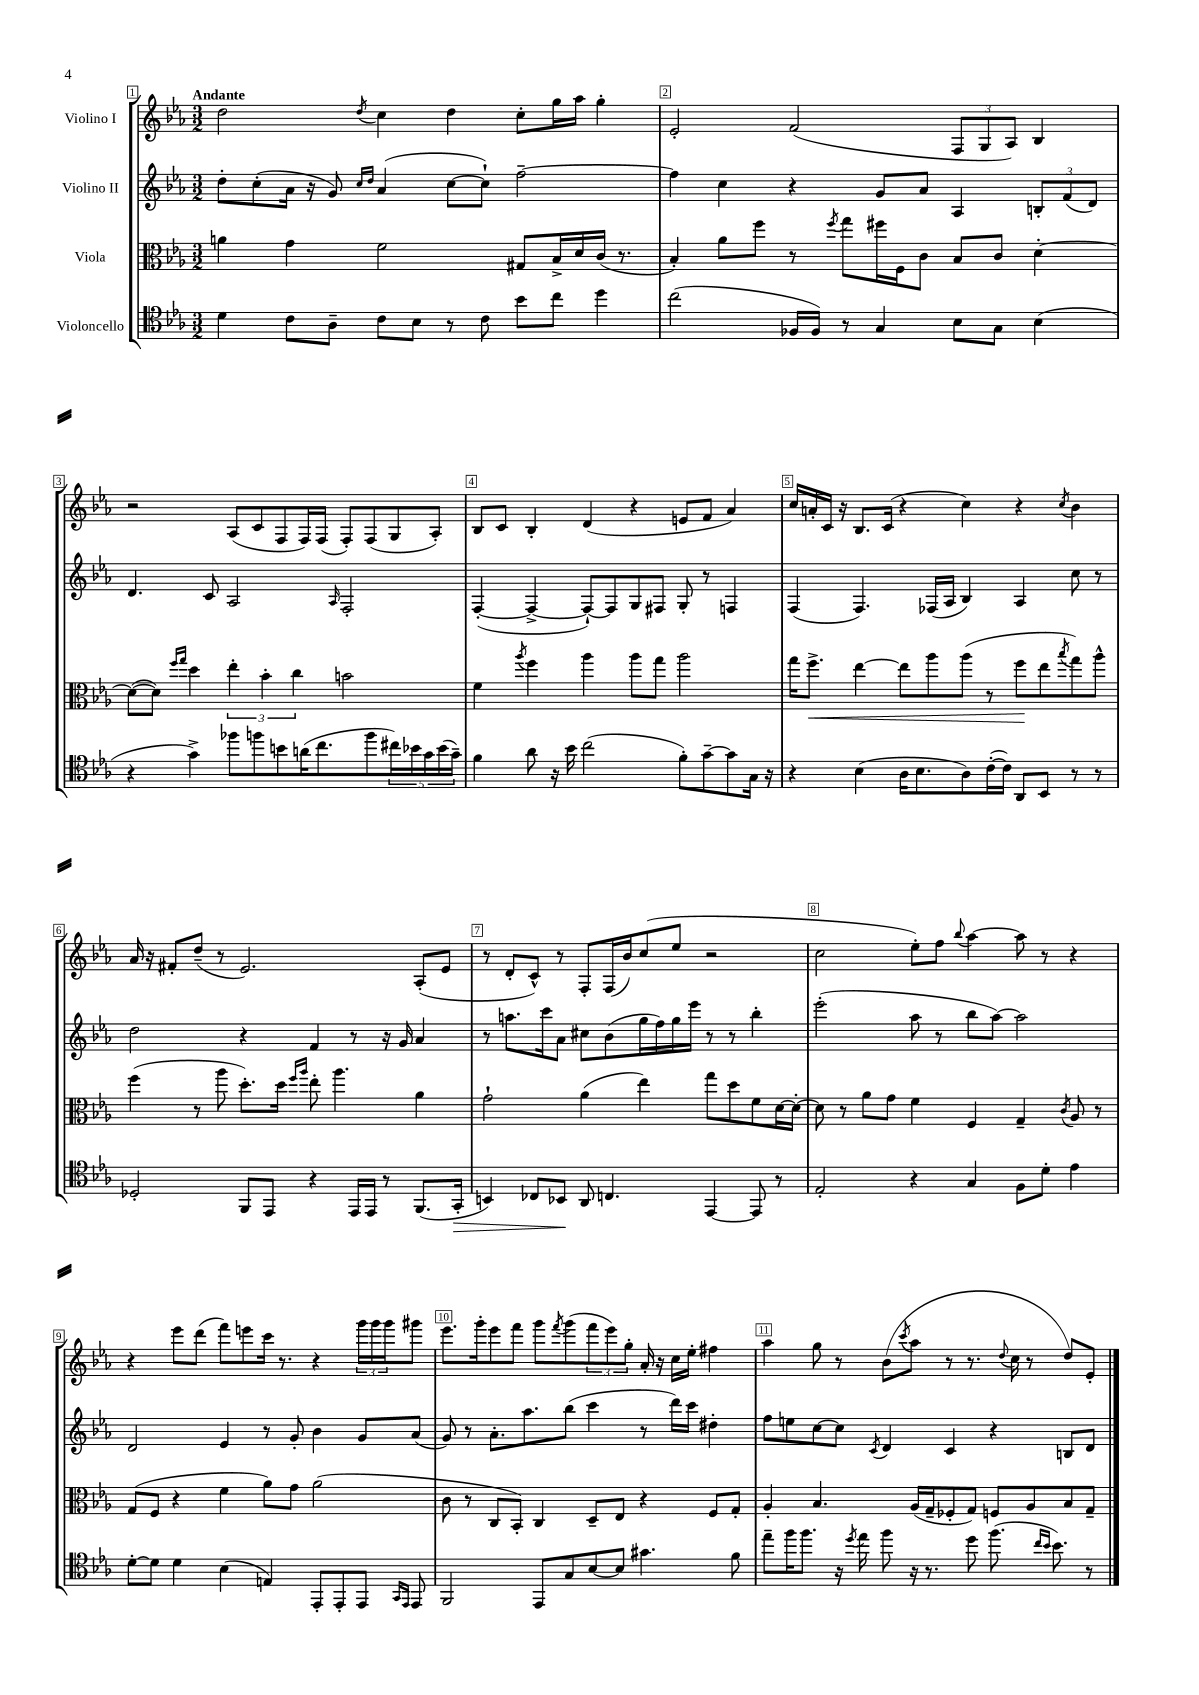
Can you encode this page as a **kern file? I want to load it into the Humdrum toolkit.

**kern	**dynam	**kern	**dynam	**kern	**kern
*part4	*part4	*part3	*part3	*part2	*part1
*staff4	*staff4	*staff3	*staff3	*staff2	*staff1
*I"Violoncello	*	*I"Viola	*	*I"Violino II	*I"Violino I
*clefC4	*	*clefC3	*	*clefG2	*clefG2
*k[b-e-a-]	*	*k[b-e-a-]	*	*k[b-e-a-]	*k[b-e-a-]
*M3/2	*	*M3/2	*	*M3/2	*M3/2
=1	=1	=1	=1	=1	=1
!	!	!	!	!	!LO:TX:a:B:t=Andante
4d\	.	4an\	.	8dd'\L	2dd\
.	.	.	.	(8cc'\	.
8c\L	.	4g\	.	16a-\Jk	.
.	.	.	.	16r	.
8A-~\J	.	.	.	8g/)	.
.	.	.	.	16qqcc/LL	.
.	.	.	.	16qqdd/JJ	8qdd/
8c\L	.	2f\	.	(4a-/	4cc\
8B-\J	.	.	.	.	.
8r	.	.	.	[8cc\L	4dd\
8c\	.	.	.	8cc`\J])	.
8b-\L	.	8G#X/L	.	[2ff~\	8cc'\L
8cc\J	.	16B-^/L	.	.	16gg\L
.	.	16d/	.	.	16aa-\JJ
4dd\	.	(16c/JJ	.	.	4gg'\
.	.	8.r	.	.	.
=2	=2	=2	=2	=2	=2
(2cc\	.	4B-'/)	.	4ff\]	2e-'/
.	.	8a-\L	.	4cc\	.
.	.	8ff\J	.	.	.
16F-X/LL	.	8r	.	4r	(2f/
16F-/JJ)	.	.	.	.	.
.	.	8qff/	.	.	.
8r	.	8gg\L	.	.	.
4G/	.	16ff#X\L	.	8g/L	.
.	.	16F\J	.	.	.
.	.	8c\J	.	8a-/J	.
8B-\L	.	8B-/L	.	4A-/	12F/L
.	.	.	.	.	12G/
8G\J	.	8c/J	.	.	.
.	.	.	.	.	12A-/J)
(4B-\	.	[4d'\	.	12Bn'/L	4B-/
.	.	.	.	(12f/	.
.	.	.	.	12d/J)	.
!!LO:LB:g=z
=3	=3	=3	=3	=3	=3
4r	.	(8d\L_	.	4.d/	2r
.	.	8d\J])	.	.	.
.	.	16qqff/LL	.	.	.
.	.	16qqgg/JJ	.	.	.
4g^\)	.	4dd\	.	.	.
.	.	.	.	8c/	.
8ff-X\L	.	6ee-'\	.	2A-/	(8A-/L
8ffn\	.	.	.	.	8c/
.	.	6b-'\	.	.	.
8bn\	.	.	.	.	8F/
.	.	6cc\	.	.	.
(16an\K	.	.	.	.	16F/L)
8.cc\	.	.	.	.	(16F/JJ
.	.	.	.	16qqA-/	.
.	.	2bn\	.	2F'/	8F'/L)
8ff\	.	.	.	.	(8F/
20cc#X\L)	.	.	.	.	8G/
20b-X\	.	.	.	.	.
20g\	.	.	.	.	.
.	.	.	.	.	8A-'/J)
(20b-\	.	.	.	.	.
20g~\JJ)	.	.	.	.	.
=4	=4	=4	=4	=4	=4
4f\	.	4f\	.	([4F'/	8B-/L
.	.	.	.	.	8c/J
.	.	8qaa-/	.	.	.
8a-\	.	4ff\	.	4F^/_	4B-'/
16r	.	.	.	.	.
16b-\	.	.	.	.	.
(2cc\	.	4aa-\	.	8F`/L_)	(4d/
.	.	.	.	8F/]	.
.	.	8aa-\L	.	8G/	4r
.	.	8gg\J	.	8F#X/J	.
8f'\L)	.	2aa-\	.	8G'/	8en/L
[8g~\	.	.	.	8r	8f/J
8g\]	.	.	.	4Fn/	4a-/)
16G\Jk	.	.	.	.	.
16r	.	.	.	.	.
=5	=5	=5	=5	=5	=5
4r	.	16gg\KL	.	(4F/	16cc/LL
!	!	!	!LO:HP:b	!	!
.	.	8.ff^\J	<	.	16an'/
.	.	.	.	.	16c/JJ
.	.	.	.	.	16r
(4B-\	.	[4ee-\	.	4.F/)	8.B-/L
.	.	.	.	.	(16c/Jk
16A-\KL	.	8ee-\L]	.	.	4r
8.B-\	.	.	.	.	.
.	.	8aa-\	.	(16F-X/LL	.
.	.	.	.	16A-/JJ	.
8A-\)	.	(8aa-\J	.	4B-/)	4cc\)
([16c'\L	.	8r	.	.	.
16c\JJ])	.	.	.	.	.
8AA-/L	.	8ff\L	.	4A-/	4r
8BB-/J	.	8ee-\	[	.	.
.	.	8qbb-/	.	.	8qcc/
8r	.	8gg\)	.	8cc\	4b-\
8r	.	8aa-^^\J	.	8r	.
!!LO:LB:g=z
=6	=6	=6	=6	=6	=6
2D-X'/	.	(4ff\	.	2dd\	16a-/
.	.	.	.	.	16r
.	.	.	.	.	8f#X'/L
.	.	8r	.	.	(8dd~/J
.	.	8aa-\	.	.	8r
8FF/L	.	8.dd'\L)	.	4r	2.e-/)
8EE-/J	.	.	.	.	.
.	.	16dd\Jk	.	.	.
.	.	16qqff/LL	.	.	.
.	.	16qqaa-/JJ	.	.	.
4r	.	8ee-'\	.	4f/	.
.	.	4.aa-\	.	.	.
16EE-/LL	.	.	.	8r	.
16EE-/JJ	.	.	.	.	.
8r	.	.	.	16r	.
.	.	.	.	16g/	.
(8.FF/L	.	4a-\	.	4a-/	(8A-'/L
.	.	.	.	.	8e-/J
!	!LO:HP:b	!	!	!	!
16GG'/Jk	>	.	.	.	.
=7	=7	=7	=7	=7	=7
4BBn/)	.	2g`\	.	8r	8r
.	.	.	.	8.aan\L	8d'/L
8C-X/L	.	.	.	.	8c^^/J)
.	.	.	.	16ccc\k	.
8BB-X/J	.	.	.	8a-\J	8r
8AA-/	]	(4a-\	.	8cc#X\L	8F'/L
4.Cn/	.	.	.	(8b-\	(16F/L
.	.	.	.	.	16b-/J)
.	.	4ee-\)	.	16gg\L	(8cc/
.	.	.	.	16ff\)	.
.	.	.	.	16gg\	8ee-/J
.	.	.	.	16eee-\JJ	.
[4EE-/	.	8gg\L	.	8r	2r
.	.	8dd\	.	8r	.
8EE-/]	.	8f\	.	4bb-'\	.
8r	.	[16d\L	.	.	.
.	.	16d'\JJ_	.	.	.
=8	=8	=8	=8	=8	=8
2E-'/	.	8d\]	.	(2eee-'\	2cc\
.	.	8r	.	.	.
.	.	8a-\L	.	.	.
.	.	8g\J	.	.	.
4r	.	4f\	.	8aa-\	8ee-'\L)
.	.	.	.	8r	8ff\J
.	.	.	.	.	8qqbb-/
4G/	.	4F/	.	8bb-\L	[4aa-\
.	.	.	.	[8aa-\J)	.
8F\L	.	4G~/	.	2aa-\]	8aa-\]
8d'\J	.	.	.	.	8r
.	.	8qc/	.	.	.
4e-\	.	8A-/	.	.	4r
.	.	8r	.	.	.
!!LO:LB:g=z
=9	=9	=9	=9	=9	=9
[8d'\L	.	(8G/L	.	2d/	4r
8d\J]	.	8F/J	.	.	.
4d\	.	4r	.	.	8eee-\L
.	.	.	.	.	(8ddd\J
(4B-\	.	4f\	.	4e-/	8fff\L)
.	.	.	.	.	8eeen\
4En/)	.	8a-\L)	.	8r	16ccc\Jk
.	.	.	.	.	8.r
.	.	8g\J	.	8g'/	.
8EE-'/L	.	(2a-\	.	4b-\	4r
8EE-'/	.	.	.	.	.
8EE-/J	.	.	.	8g/L	24ggg\LL
.	.	.	.	.	24ggg\
.	.	.	.	.	24ggg\J
16qqGG/LL	.	.	.	.	.
16qqEE-/JJ	.	.	.	.	.
8EE-/	.	.	.	(8a-/J	8ggg#X\J
=10	=10	=10	=10	=10	=10
2FF/	.	8c\	.	8g/)	8.eee-\L
.	.	8r	.	8r	.
.	.	.	.	.	16ggg'\k
.	.	8C/L	.	8.a-'\L	8eee-\
.	.	8BB-'/J)	.	.	8fff\J
.	.	.	.	8.aa-\	.
8EE-/L	.	4C/	.	.	8ggg\L
.	.	.	.	.	8qfff/
8G/	.	.	.	(8bb-\J	(8ggg\
[8B-/	.	8D~/L	.	4ccc\	12fff\
.	.	.	.	.	12eee-\)
8B-/J]	.	8E-/J	.	.	.
.	.	.	.	.	12gg'\J
4.g#X\	.	4r	.	8r	16a-'/
.	.	.	.	.	16r
.	.	.	.	16ddd\LL)	16cc\LL
.	.	.	.	16ccc\JJ	16ee-'\JJ
.	.	8F/L	.	4dd#X'\	4ff#X\
8f\	.	8G'/J	.	.	.
=11	=11	=11	=11	=11	=11
8ee-~\L	.	4A-'/	.	8ff\L	4aa-\
16ff\K	.	.	.	8een\	.
8.ff\J	.	.	.	.	.
.	.	4.B-/	.	[8cc\	8gg\
16r	.	.	.	8cc\J]	8r
8qdd/	.	.	.	.	.
16ee-\	.	.	.	.	.
.	.	.	.	8qc/	.
8ff\	.	.	.	4d/	(8b-\L
.	.	.	.	.	8qccc/
16r	.	(16A-/LL	.	.	8aa-\J
8.r	.	16G~/J	.	.	.
.	.	8F-X'/	.	4c/	8r
8dd\	.	8G/J)	.	.	8.r
(8.ff\	.	8Fn/L	.	4r	.
.	.	.	.	.	8qqdd/
.	.	.	.	.	16cc\
.	.	8A-/	.	.	8r
16qqcc/LL	.	.	.	.	.
16qqb-/JJ	.	.	.	.	.
8.b-\)	.	.	.	.	.
.	.	8B-/	.	8Bn/L	8dd/L)
8r	.	8G~/J	.	8d/J	8e-'/J
==	==	==	==	==	==
*-	*-	*-	*-	*-	*-
